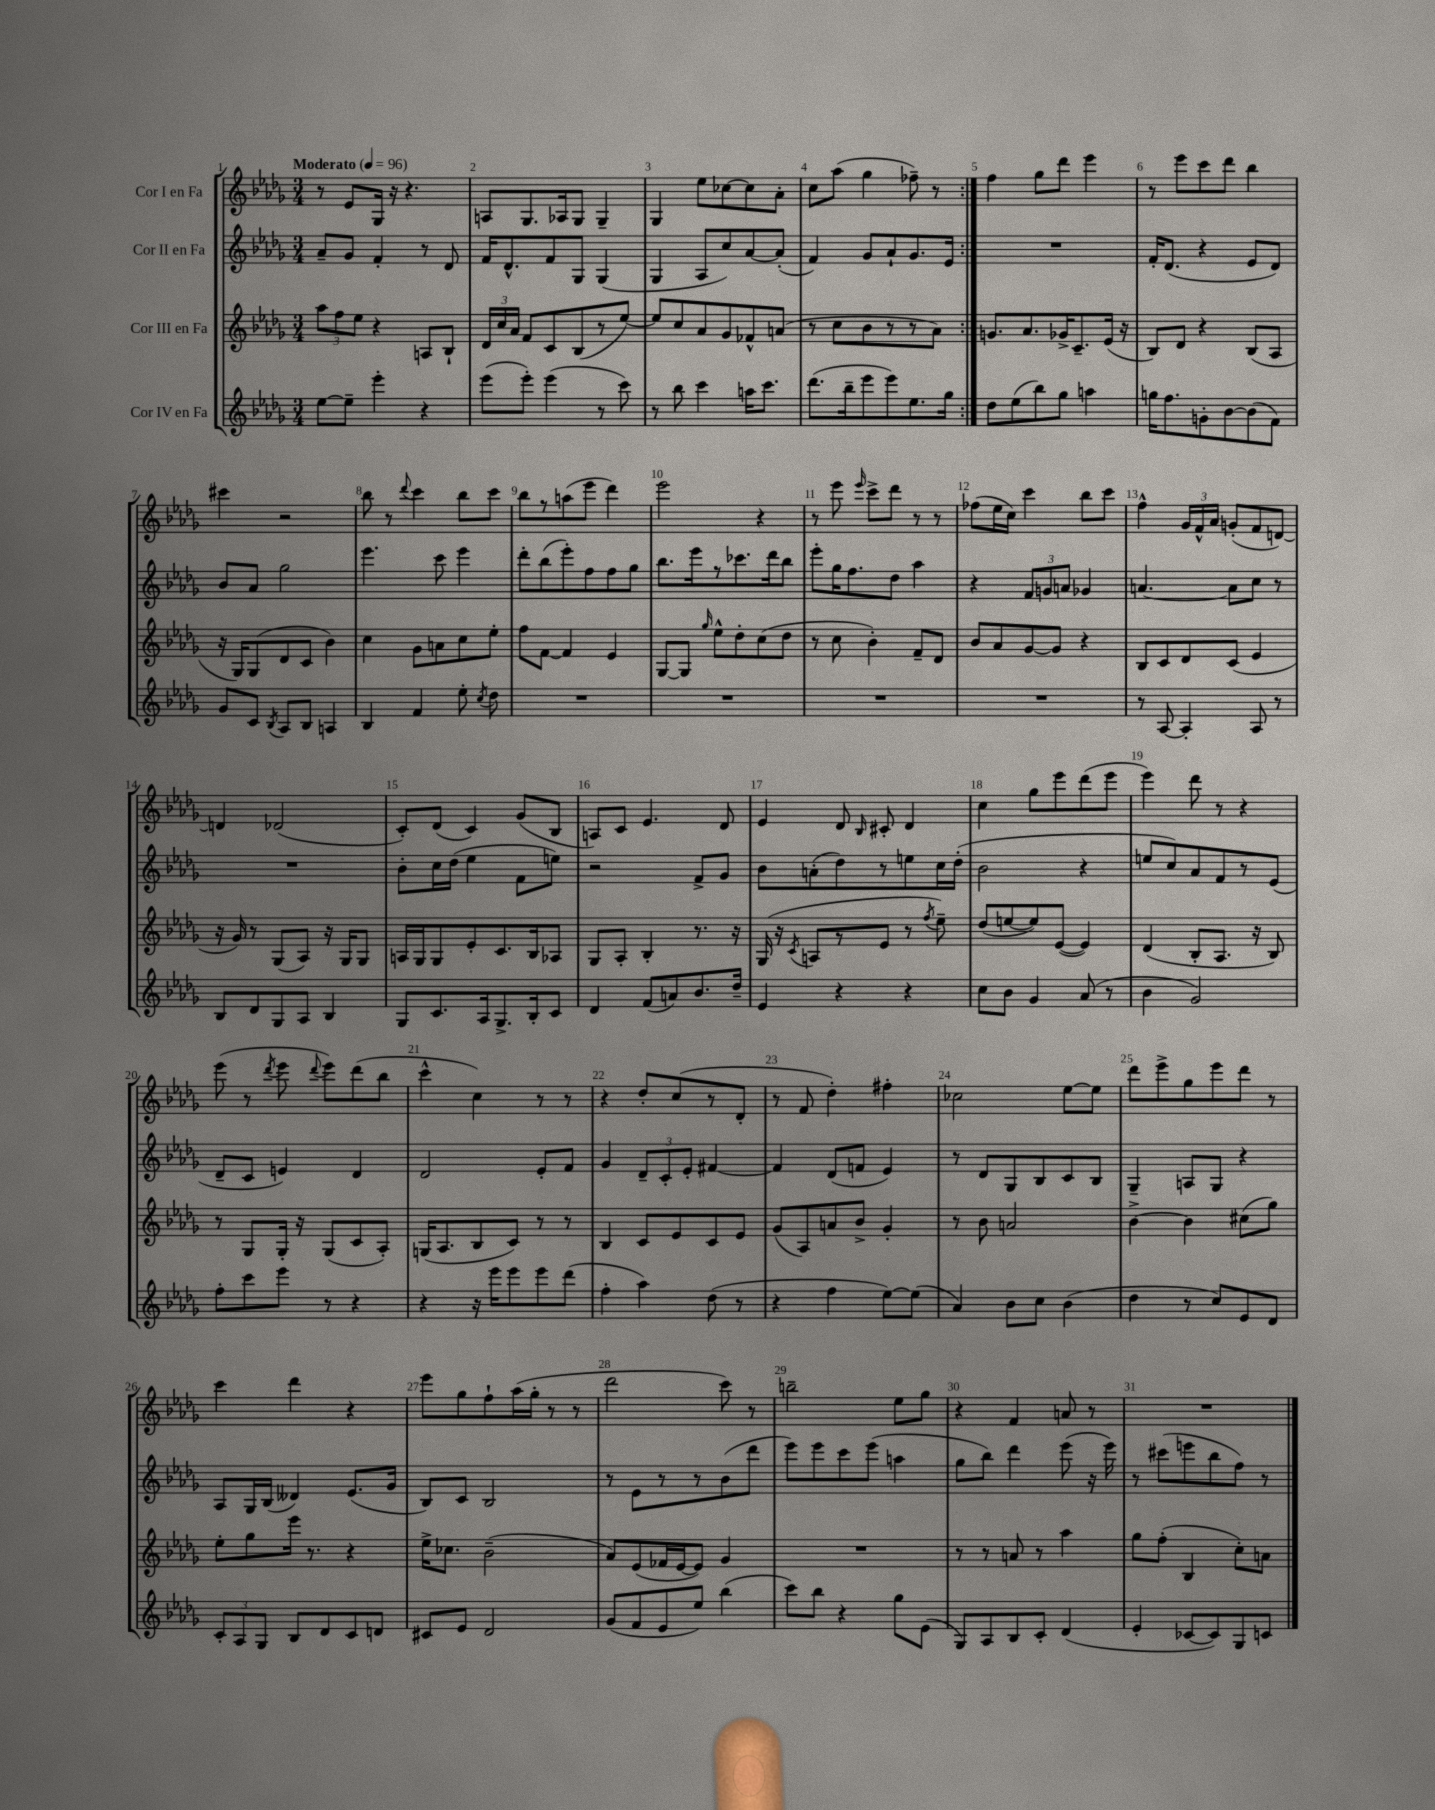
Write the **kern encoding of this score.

**kern	**kern	**kern	**kern
*part4	*part3	*part2	*part1
*staff4	*staff3	*staff2	*staff1
*I"Cor IV en Fa	*I"Cor III en Fa	*I"Cor II en Fa	*I"Cor I en Fa
*clefG2	*clefG2	*clefG2	*clefG2
*k[b-e-a-d-g-]	*k[b-e-a-d-g-]	*k[b-e-a-d-g-]	*k[b-e-a-d-g-]
*M3/4	*M3/4	*M3/4	*M3/4
*MM96	*MM96	*MM96	*MM96
=1	=1	=1	=1
!	!	!	!LO:TX:a:B:t=Moderato
[8ee-\L	12aa-\L	8a-~/L	8r
.	12ff\	.	.
8ee-~\J]	.	8g-/J	8e-/L
.	12ee-\J	.	.
4eee-'\	4r	4f'/	16G-/Jk
.	.	.	16r
.	.	.	4.r
4r	8An/L	8r	.
.	8B-`/J	8d-/	.
=2	=2	=2	=2
(8eee-\L	24d-/LL	16f/KL	8An/L
.	24cc/	.	.
.	.	8.d-^^/	.
.	24a-/JJ	.	.
8eee-'\J)	8f/L	.	8.G-/
(4eee-\	8c/	8f/	.
.	.	.	16A-X/k
.	(8B-/	8G-/J	8G-/J
8r	8r	(4G-/	4G-~/
8ccc\)	[8ee-/J)	.	.
=3	=3	=3	=3
8r	8ee-/L]	4G-/	4G-/
8bb-\	8cc/	.	.
4ccc\	8a-/	8A-/L	8ee-\L
.	8g-/	8cc/)	[8cc-X\
16aan\KL	8f-X^^/	[8a-/	8cc-\]
8.ccc\J	.	.	.
.	(8an/J	(8a-'/J]	8a-'\J
=4	=4	=4	=4
(8.ddd-\L	8r	4f/)	8cc\L
.	8cc\L	.	(8aa-\J
16bb-~\k	.	.	.
8eee-\	8b-\	8g-/L	4gg-\
8eee-\)	8r	8a-`/	.
8.ee-\	8r	8.g-/	8ff-X~\)
.	8a-\J)	.	8r
16gg-\Jk	.	16e-/Jk	.
=5:|!	=5:|!	=5:|!	=5:|!
8dd-\L	8.gn/L	2.r	4ff\
(8ee-\	.	.	.
.	8.a-/	.	.
8bb-\)	.	.	8gg-\L
8gg-\J	16g-X^/K	.	8ddd-\J
.	8.c~/	.	.
4aan\	.	.	4eee-\
.	(16e-/Jk	.	.
.	16r	.	.
=6	=6	=6	=6
16ggn\KL	8B-/L)	16f'/KL	8r
8.ff\	.	(8.d-/J	.
.	8d-/J	.	8eee-\L
8gn'\	4r	4r	8ccc\
[8b-\	.	.	8ddd-\J
(8b-\]	(8B-/L	8e-/L	4bb-\
8f\J)	8A-/J	8d-/J)	.
!!LO:LB:g=z
=7	=7	=7	=7
8g-/L	16r	8b-/L	4ccc#X\
.	16G-/KL)	.	.
8c/J	(8G-/	8a-/J	.
8qB-/	.	.	.
8A-/L	8d-/	2gg-\	2r
8B-/J	8c/J	.	.
4An/	4b-\)	.	.
=8	=8	=8	=8
4B-/	4cc\	4.eee-\	8bb-\
.	.	.	8r
.	.	.	8qqddd-/
4f/	8g-\L	.	4ccc\
.	8an\	8ccc\	.
8ee-'\	8cc\	4eee-\	8bb-\L
8qcc/	.	.	.
8dd-\	8ee-'\J	.	8ccc\J
=9	=9	=9	=9
2.r	8ff\L	8ddd-'\L	8bb-\L
.	[8f\J	(8bb-\	8r
.	4f/]	8eee-'\)	(8aan\
.	.	8ff\	8eee-\J
.	4e-/	8ff\	4ddd-\)
.	.	8gg-\J	.
=10	=10	=10	=10
2.r	[8G-/L	8.bb-\L	2eee-\
.	8G-/J]	.	.
.	.	16eee-\k	.
.	16qqgg-/	.	.
.	8ee-^^\L	8r	.
.	8dd-'\	8.ccc-X\	.
.	(8cc\	.	4r
.	.	16ddd-\k	.
.	8dd-\J	8bb-\J	.
=11	=11	=11	=11
2.r	8r	8eee-'\L	8r
.	8cc\	16gg-\K	8eee-\
.	.	8.ff\	.
.	.	.	16qqeee-/
.	4b-'\)	.	8ccc^\L
.	.	8dd-\J	8ddd-\J
.	8f~/L	4aa-\	8r
.	8d-/J	.	8r
=12	=12	=12	=12
2.r	8b-/L	4r	(8ff-X\L
.	8a-/	.	16ee-\L
.	.	.	16cc\JJ)
.	[8g-/	12f/L	4ccc\
.	.	12gn/	.
.	8g-/J]	.	.
.	.	12an/J	.
.	4r	4g-X/	8bb-\L
.	.	.	8ccc\J
=13	=13	=13	=13
8r	8B-/L	[4.an/	4ff^^\
[8A-/	8c/	.	.
4A-'/]	8d-/	.	24g-/LL
.	.	.	24f^^/
.	.	.	24a-/JJ
.	(8c/J	8a\L]	(8gn'/L
8A-/	4e-/	8cc\J	8f/
8r	.	8r	[8dn/J)
!!LO:LB:g=z
=14	=14	=14	=14
8B-/L	16r	2.r	4dn/]
.	16g-/)	.	.
8d-/	8r	.	.
8G-/	(8G-/L	.	(2d-X/
8A-/J	8A-/J)	.	.
4B-/	16r	.	.
.	16G-/KL	.	.
.	8G-/J	.	.
=15	=15	=15	=15
8G-/L	16An/LL	8b-'\L	8c'/L)
.	16G-/J	.	.
8.c/	8G-/	16cc\L	(8d-/J
.	.	(16dd-\JJ	.
.	8e-'/	4ee-\	4c/)
16A-/k	.	.	.
8.G-^/	8.c/	.	.
.	.	8f\L	(8g-/L
16B-'/k	16B-/k	.	.
8c/J	8A-X/J	8een\J)	8B-/J
=16	=16	=16	=16
4d-/	8G-/L	2r	8An/L)
.	8A-'/J	.	8c/J
(8f/L	4B-'/	.	4.e-/
8an/)	.	.	.
8.b-/	8.r	8f^/L	.
.	.	8g-/J	8d-/
16dd-~/Jk	16r	.	.
=17	=17	=17	=17
4e-/	(16G-/	8b-\L	4e-/
.	16r	.	.
.	8qc/	.	.
.	8An/L	(8an'\	.
4r	8r	8dd-\)	8d-/
.	.	.	16qqB-/
.	8e-/J	8r	8c#X'/
4r	8r	8een\	4d-/
.	8qff/	.	.
.	8ee-~\)	16cc\L	.
.	.	(16dd-'\JJ	.
=18	=18	=18	=18
8cc\L	(8dd-/L	2b-\	4cc\
8b-\J	[8een/	.	.
4g-/	8ee/])	.	8gg-\L
.	([8e-/J	.	8eee-\
(8a-/	4e-/])	4r	(8ddd-\
8r	.	.	8eee-\J
=19	=19	=19	=19
4b-\	(4d-/	8een/L	4eee-\)
.	.	8cc/)	.
2g-/)	8B-'/L	8a-/	8ddd-\
.	8.A-/J	8f/	8r
.	.	8r	4r
.	16r	.	.
.	8B-/)	(8e-/J	.
!!LO:LB:g=z
=20	=20	=20	=20
8ff'\L	8r	8d-~/L	(8eee-\
8ccc\	8G-/L	8c/J	8r
.	.	.	8qddd-/
8eee-\J	16G-'/Jk	4en/)	8eee-\
.	16r	.	.
.	.	.	8qqddd-/
8r	(8G-/L	.	8eee-\L)
4r	8c/	4d-/	(8ddd-\
.	8A-'/J)	.	8bb-\J
=21	=21	=21	=21
4r	(16Gn/KL	2d-/	4ccc^^\
.	8.A-/	.	.
16r	8B-/	.	4cc\)
16eee-\KL	.	.	.
8eee-\	8c/J)	.	.
8eee-\	8r	8e-'/L	8r
(8ddd-\J	8r	8f/J	8r
=22	=22	=22	=22
4ff'\	4B-/	4g-/	4r
4aa-\)	8c/L	12d-~/L	8dd-'/L
.	.	12c'/	.
.	8e-/	.	(8cc/
.	.	12e-'/J	.
(8dd-\	8c/	[4f#X/	8r
8r	8e-/J	.	8d-'/J
=23	=23	=23	=23
4r	(8g-/L	4f#/]	8r
.	8A-/)	.	8f/
4ff\	8an/	(8d-/L	4dd-'\)
.	8b-^/J	8fn/J	.
[8ee-\L)	4g-'/	4e-/)	4ff#X'\
(8ee-\J]	.	.	.
=24	=24	=24	=24
4a-/)	8r	8r	2cc-X\
.	8b-\	8d-/L	.
8b-\L	2an/	8G-/	.
8cc\J	.	8B-/	.
(4b-\	.	8c/	[8ee-\L
.	.	8B-/J	8ee-\J]
=25	=25	=25	=25
4dd-\	[4b-^\	4G-~/	8ddd-\L
.	.	.	8eee-^\
8r	4b-\]	8An/L	8gg-\
8cc/L)	.	8G-/J	8eee-\
8e-/	(8cc#X\L	4r	8ddd-\J
8d-/J	8gg-\J)	.	8r
!!LO:LB:g=z
=26	=26	=26	=26
12c'/L	8ee-'\L	8A-/L	4ccc\
12A-/	.	.	.
.	8gg-\	16G-/L	.
12G-/J	.	.	.
.	.	(16B-/JJ	.
8B-/L	16eee-\Jk	4d--X/)	4ddd-\
.	8.r	.	.
8d-/	.	.	.
8c/	4r	(8.e-/L	4r
8dn/J	.	.	.
.	.	16g-/Jk	.
=27	=27	=27	=27
8c#X/L	16ee-^\KL	8B-/L)	8eee-\L
.	8.cc-X\J	.	.
8e-/J	.	8c/J	8gg-\
2d-/	(2b-~\	2B-/	8ff`\
.	.	.	(16aa-\L
.	.	.	16gg-'\JJ
.	.	.	8r
.	.	.	8r
=28	=28	=28	=28
(8g-/L	8a-/L)	8r	2ddd-\
8f/	(8e-/	8e-\L	.
8e-/	16f-X/L	8r	.
.	[16e-/J	.	.
8ee-/J)	8e-/J])	8r	.
(4bb-\	4g-/	(8b-\	8ccc\)
.	.	8ddd-\J	8r
=29	=29	=29	=29
8ccc\L)	2.r	8eee-\L)	2bbn~\
8bb-\J	.	8eee-\	.
4r	.	8ccc\	.
.	.	(8eee-\J	.
8gg-\L	.	4aan\	8ee-\L
(8e-\J	.	.	8gg-\J
=30	=30	=30	=30
8G-/L)	8r	8gg-\L	4r
8A-/	8r	8bb-\J)	.
8B-/	8an/	4ddd-\	4f/
8c'/J	8r	.	.
(4d-/	4aa-\	(8eee-\	8an/
.	.	16r	8r
.	.	16eee-\)	.
=31	=31	=31	=31
4e-'/	8gg-\L	8r	2.r
.	(8ff'\J	(8ccc#X\L	.
[8c-X/L	4B-/	8eeen\	.
8c-/])	.	8bb-\	.
8G-/	8cc'\L)	8ff\J)	.
8cn/J	8an\J	8r	.
==	==	==	==
*-	*-	*-	*-
